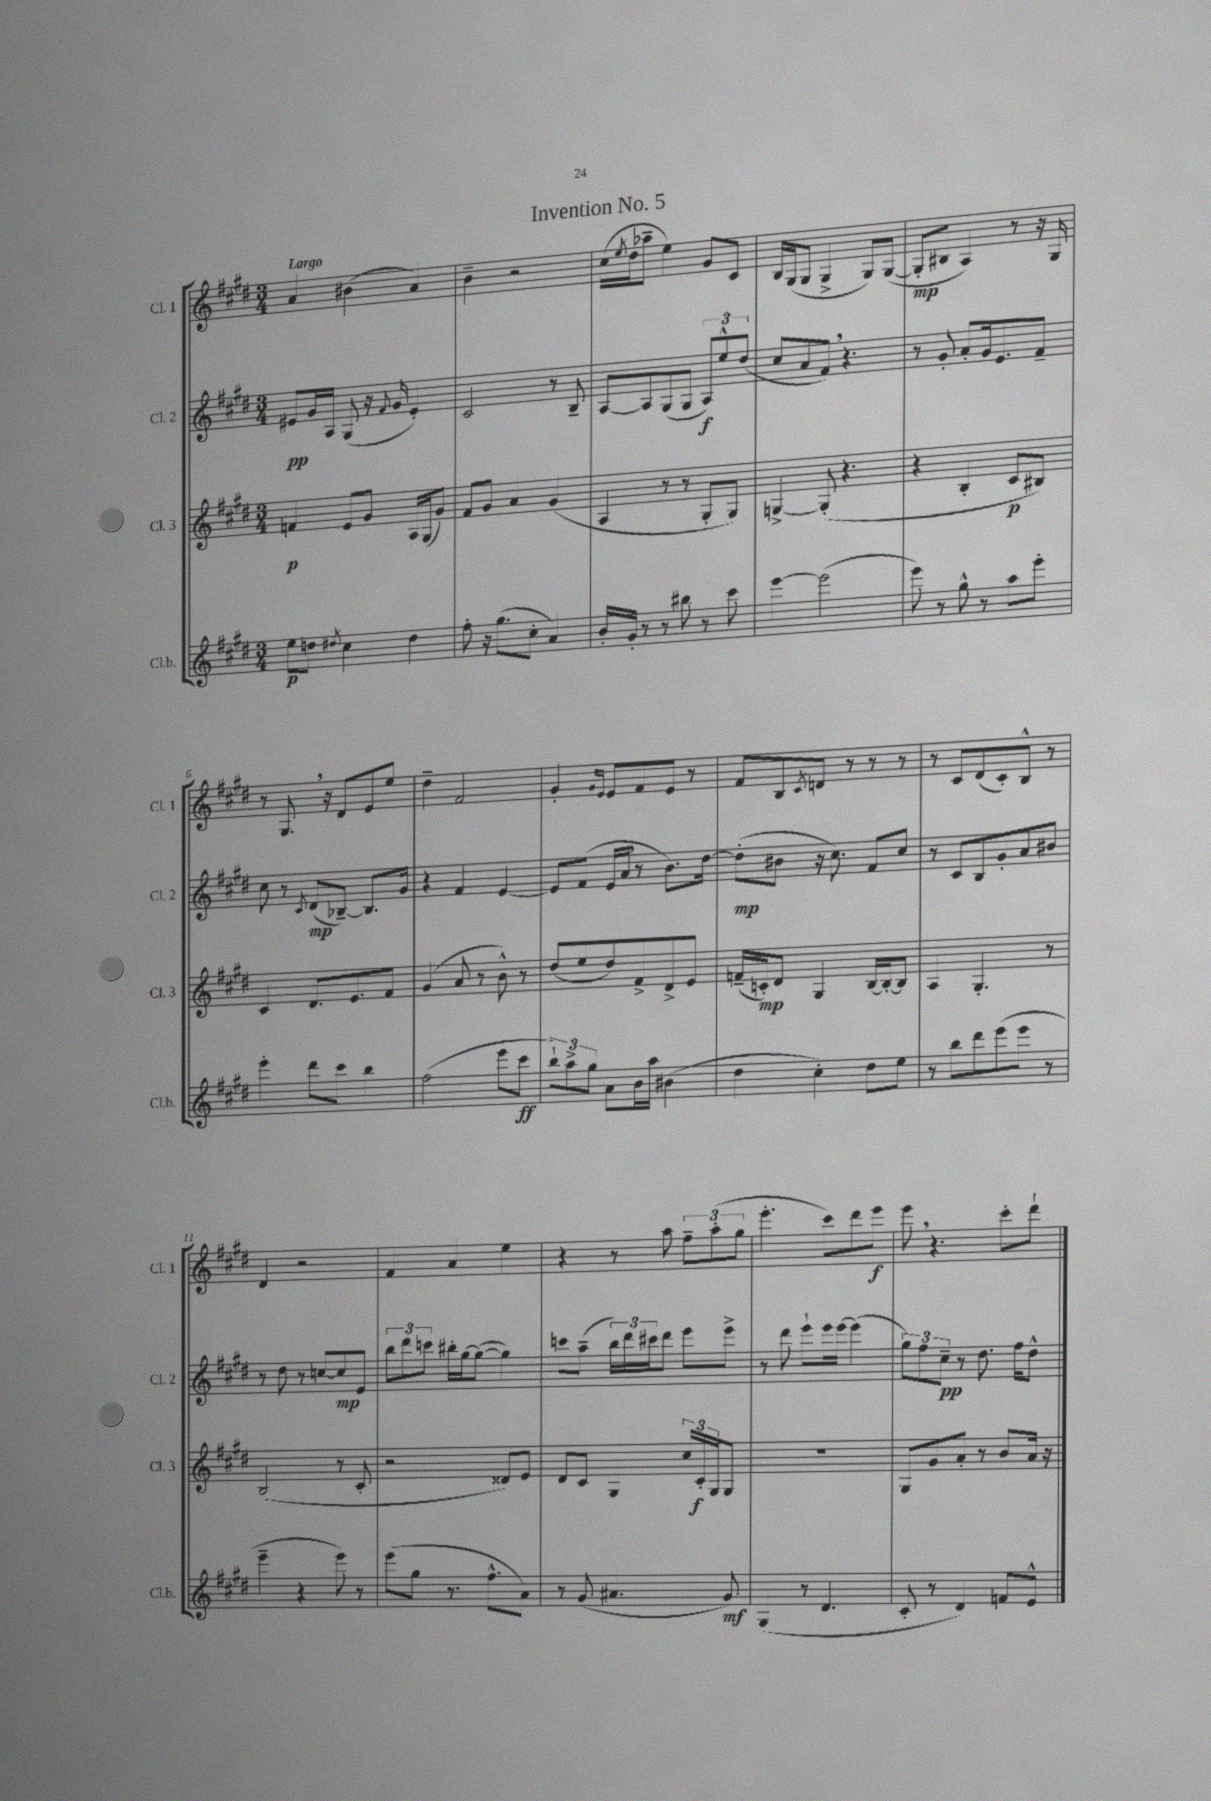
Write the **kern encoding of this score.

**kern	**kern	**kern	**kern
*staff4	*staff3	*staff2	*staff1
*clefG2	*clefG2	*clefG2	*clefG2
*k[f#c#g#d#]	*k[f#c#g#d#]	*k[f#c#g#d#]	*k[f#c#g#d#]
*M3/4	*M3/4	*M3/4	*M3/4
8ee	4f	8e#	4a
8dd	.	16g#	.
.	.	16A	.
8qdd#	.	.	.
4cc#	8e	(8G#	(4b#
.	8g#	16r	.
.	.	8qqf#	.
.	.	16g#	.
4dd#	16A	4e#')	4a)
.	(16G#	.	.
.	8g#)	.	.
=	=	=	=
8ff#'	8f#	2c#	4b~
16r	8g#	.	.
(8.gg#	.	.	.
.	4a	.	2r
8cc#'	.	.	.
4a)	(4g#	8r	.
.	.	8B~	.
=	=	=	=
16b'	4A	[8A	(16cc#
.	.	.	8qee
16g#'	.	.	16dd#
8r	.	8A]	8aa-~
8r	8r	(8G#	4ee)
8bb#	8r	8G#	.
8r	8G#'	12A)	8g#
.	.	12ee^^	.
8ccc#	8G#)	.	8c#
.	.	(12dd#	.
=	=	=	=
[4eee	[4G^	8cc#	16B
.	.	.	(16G#
.	.	8a	8G#
(2eee]	(8G']	8f#)	4G#^
.	4.r	4.r	.
.	.	.	8G#)
.	.	.	([8G#
=	=	=	=
8eee)	4r	8r	8G#']
8r	.	8g#'	8B#
8gg#^^	4B'	8a'	4A)
8r	.	16g#	.
.	.	8.e	.
8aa	8c#	.	8r
8eee'	8B#)	8f#~	16r
.	.	.	16G#
=	=	=	=
4eee'	4c#	8cc#	8r
.	.	8r	8.G#
.	.	8qc#	.
8ddd#	8.d#	(8d#	.
.	.	.	16r
8ccc#	.	[8B-~)	8d#
.	8.e	.	.
4bb	.	8.B-]	8e
.	8f#	.	8ee
.	.	16g#	.
=	=	=	=
(2ff#	(4g#	4r	4dd#~
.	8a	4f#	2f#
.	8r	.	.
8eee	8b^^)	[4e	.
8ccc#	8r	.	.
=	=	=	=
12bb`)	(8dd#	8e]	4g#'
12aa^	.	.	.
.	8ee	(8f#	.
12gg#	.	.	.
.	.	.	16qqg#
.	.	.	16qqe
8a	8dd#)	16e	8e
.	.	16a	.
16b	8f#^	8r	8f#
16aa	.	.	.
(4b#	8d#^	8.b)	8e
.	8e	.	8r
.	.	[16dd#	.
=	=	=	=
4dd#	(16f~	(8dd#']	8f#
.	16c')	.	.
.	8d#	8b#	8B
.	.	.	8qc#
4cc#')	4G#	16r	8d
.	.	8.cc#)	.
.	.	.	8r
8dd#	[16B	8f#	8r
.	16B'_	.	.
8ee	8B]	8cc#	8r
=	=	=	=
8r	4A	8r	8r
8bb	.	8c#	8c#
8ddd#	4.G#'	8B	(8d#
(8eee	.	8g#'	8c#')
8eee	.	8a	8B^^
8r	8r	8b#	8r
=	=	=	=
4eee~	(2B	8r	4d#
.	.	8dd#	.
4r	.	8r	2r
.	.	[8cc	.
8eee)	8r	8cc]	.
8r	8c#'	8e	.
=	=	=	=
(8eee	2r	12bb	4f#
.	.	12ddd#	.
8gg#	.	.	.
.	.	12ccc	.
8.r	.	16bb#'	4a
.	.	[16gg#	.
.	.	(8gg#_	.
8.ff#^^	.	.	.
.	8d##)	4gg#])	4ee
8a)	8e	.	.
=	=	=	=
8r	8d#	8ccc	4r
(8g#	8c#	(8aa~	.
4.a#	4G#	24bb)	8r
.	.	24ddd#	.
.	.	24ccc#	.
.	.	8ddd#	8aa
.	24cc#	8eee	12ff#~
.	24c#'	.	.
.	24G#	.	(12aa'
8g#)	8G#	8eee^	.
.	.	.	12gg#
=	=	=	=
(4G#	2.r	8r	4.eee'
.	.	8ddd#	.
8r	.	8eee`	.
4.d#	.	16eee	8ccc#)
.	.	[16eee	.
.	.	(4eee]	8ddd#
.	.	.	8eee
=	=	=	=
8c#'	8G#	12gg#)	8eee
.	.	12ff#	.
8r	8g#	.	4.r
.	.	12cc#~	.
4d#)	8a'	8r	.
.	8r	8.dd#	.
8f	8b	.	8ccc#'
.	.	16ff#	.
8e^^	16a	8dd#^^	8ddd#`
.	16r	.	.
==	==	==	==
*-	*-	*-	*-
